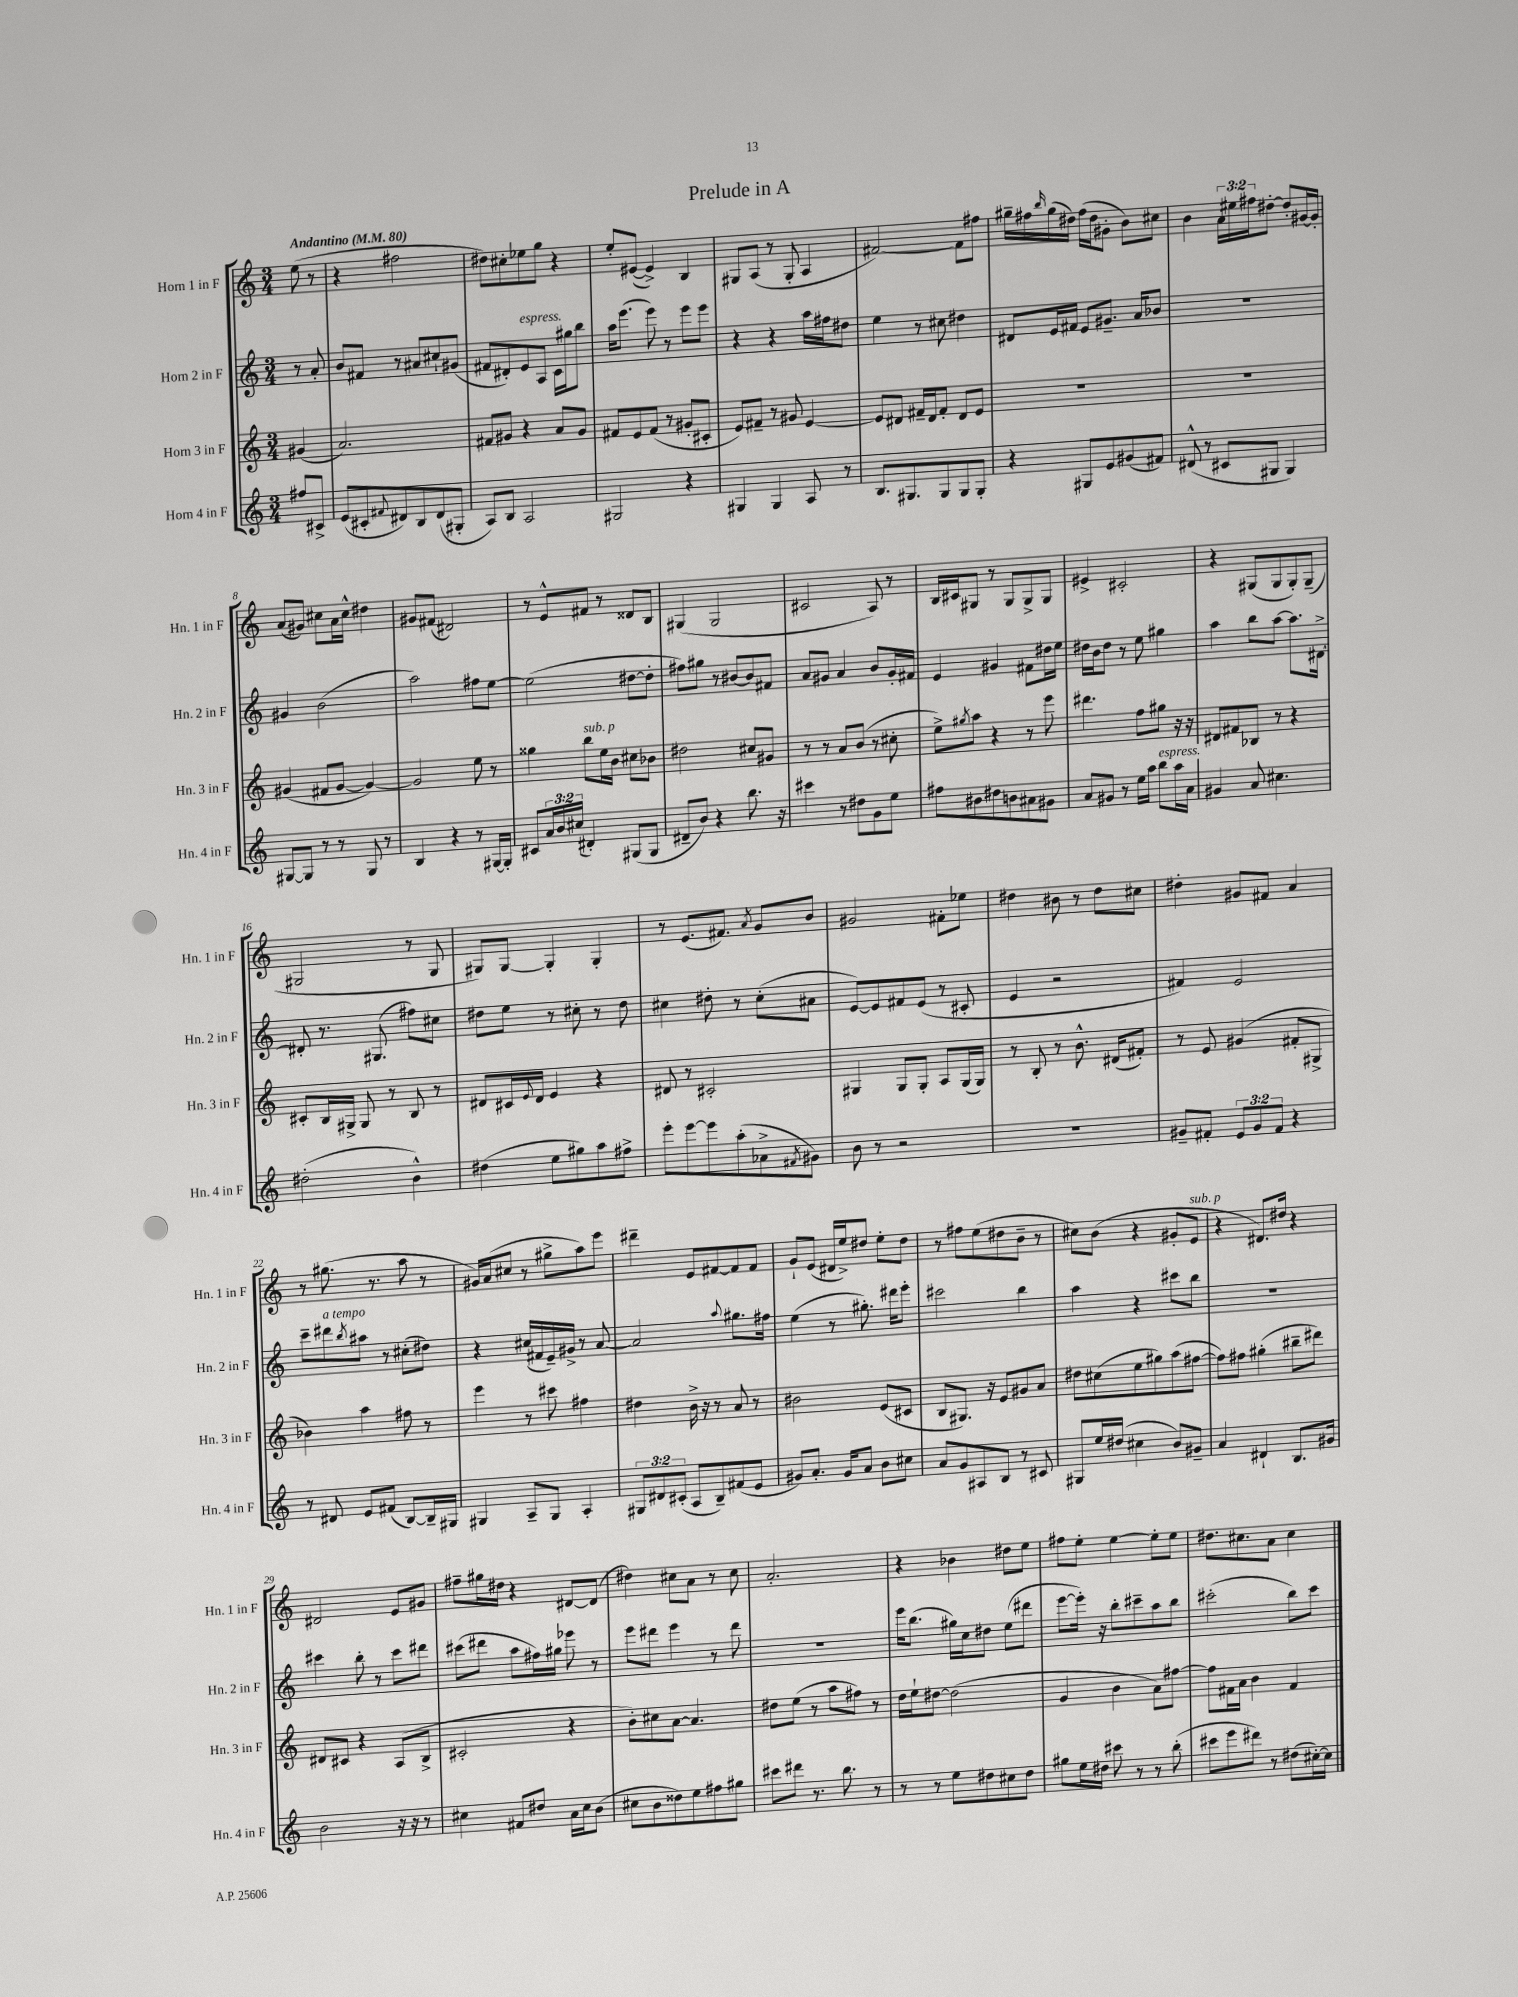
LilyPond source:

\header { title = "Prelude in A" }
<<
\new StaffGroup <<
\new Staff = "s0" \with { instrumentName = "Horn 1 in F" shortInstrumentName = "Hn. 1 in F" } {
    \clef treble \key c \major \numericTimeSignature \time 3/4 \override Staff.TupletNumber.text = #tuplet-number::calc-fraction-text \partial 4 \tempo "Andantino" 4 = 80
    e''8( r8 |
    r4 fis''2 |
    dis''8) cis''8-. ees''8 g''8 r4 |
    e''8-. eis'8~( eis'4->) b4 |
    gis8 a8( r8 gis8-. a4 |
    fis'2~) fis'8 fis''8 |
    gis''16-- fis''16 \grace { b''16 } gis''16( dis''16) fis''16( dis''16 gis'8-. b'8) cis''8 |
    b'4 \tuplet 3/2 { a'16 eis''16 fis''16 } dis''8~-. dis''8-. gis'16~ gis'16-. |
    a'8( gis'8) cis''8 a'16 cis''16-^ dis''4 |
    gis'8 fis'8( dis'2) |
    r8 e'8-^ fis'8 r8 disis'8 b8 |
    gis4( gis2 |
    cis'2 a8) r8 |
    b16 cis'16 gis8 r8 gis8 gis8-> gis8 |
    eis'4-> cis'2-. |
    r4 gis8( gis8 gis8-.) gis8--( |
    gis2 r8 gis8 |
    gis8) gis8~ gis4-. gis4-. |
    r8 e'8.( fis'8.) \acciaccatura { a'8 } g'8 b'8 |
    gis'2 fis'8-. ees''8 |
    dis''4 bis'8 r8 dis''8 cis''8 |
    dis''4-. gis'8 fis'8 a'4 |
    r8 gis''8.( r8. a''8 r8 |
    gis'16) a'16( cis''8 r8 gis''8-> a''8) e'''8 |
    dis'''4-- e'8 fis'8~ fis'8 fis'8 |
    g'8-! e'8( dis'16 e''16->) dis''8 e''8-. dis''8 |
    r8 fis''8 e''8( dis''8 b'8-- r8 |
    cis''8) b'8( r4 gis'8-. e'8^\markup { \italic "sub. p" } |
    r4 dis'8.) dis''16 r4 |
    dis'2 e'8 gis'8 |
    fis''8-- gis''16 dis''16 r4 dis'8~ dis'8( |
    dis''4) cis''8 a'8 r8 cis''8 |
    a'2.-. |
    r4 bes'4 dis''8 e''8 |
    fis''8 e''8-. e''4~ e''8-. e''8 |
    dis''8. cis''8. a'8 cis''4 \bar "|." |
}
\new Staff = "s1" \with { instrumentName = "Horn 2 in F" shortInstrumentName = "Hn. 2 in F" } {
    \clef treble \key c \major \numericTimeSignature \time 3/4 \partial 4
    r8 a'8-. |
    b'8 fis'8 r8 ais'8 cis''8-! gis'8( |
    fis'8 dis'8-.) e'8^\markup { \italic "espress." } a8 c'16 gis''16 b''8 |
    a''16 e'''8.( e'''8) r8 e'''8 e'''8 |
    r4 r4 a''16 fis''16 dis''8 |
    e''4 r8 cis''8 dis''4 |
    dis'8 e'16 fis'16 e'8 gis'8.-- a'16 bes'8 |
    R2. |
    gis'4 b'2( |
    a''2) fis''8 e''8~ |
    e''2( dis''8~ dis''8-. |
    fis''8) gis''8 r8 bis'8~ bis'8 fis'8 |
    a'8 gis'8 a'4 b'8 gis'16-. fis'16 |
    e'4 gis'4 fis'8 dis''16 e''16 |
    dis''16 b'16 dis''8 r8 e''8 gis''4 |
    a''4 b''8 a''8~ a''8. dis'16~-> |
    dis'8-. r8. gis8.( fis''8) cis''8 |
    dis''8 e''8 r8 cis''8-. r8 dis''8 |
    cis''4 dis''8-. r8 cis''8-.( ais'8 |
    e'8~) e'8 fis'8 e'8( r8 cis'8-. |
    e'4 r2 |
    fis'4) e'2 |
    c'''8-- dis'''8^\markup { \italic "a tempo" } \acciaccatura { b''8 } ais''8 r8 cis''8-.( dis''8) |
    r4 cis''16( fis'16 e'16--) gis'16-> r8 a'8~ |
    a'2 \appoggiatura { a''8 } gis''8. fis''16 |
    e''4( r8 gis''8.-.) dis'''16 e'''8-. |
    cis'''2 b''4 |
    a''4 r4 cis'''8 b''8 |
    R2. |
    cis'''4 b''8-. r8 cis'''8 dis'''8 |
    cis'''8( dis'''8 a''8 fis''16) gis''16 ees'''8 r8 |
    e'''8 dis'''8 e'''4 r8 dis'''8 |
    R2. |
    e'''16 b''8.( gis''16) c''16 dis''8 e''8( dis'''8 |
    e'''8~ e'''16-.) r16 b''8-. cis'''8-- a''8 b''8 |
    cis'''2-.( b''8) cis'''8 \bar "|." |
}
\new Staff = "s2" \with { instrumentName = "Horn 3 in F" shortInstrumentName = "Hn. 3 in F" } {
    \clef treble \key c \major \numericTimeSignature \time 3/4 \partial 4
    gis'4( |
    a'2.) |
    fis'8 gis'8 r4 a'8 gis'8 |
    fis'8 e'8 fis'8( r8 gis'8-. cis'8-. |
    e'8) fis'8-- r8 gis'8 e'4~ |
    e'8 dis'8 fis'16-- dis'16 fis'8-. dis'8 e'8 |
    R2. |
    R2. |
    gis'4( fis'8 gis'8~ gis'4~) |
    gis'2 e''8 r8 |
    gisis''4 b''8^\markup { \italic "sub. p" } e''16 b'16 cis''8 bes'8 |
    dis''2 cis''8 gis'8 |
    r8 r8 a'8 b'8( r8 cis''8-. |
    e''8->) \acciaccatura { gis''8 } a''8 r4 r8 e'''8 |
    dis'''4. f''8 gis''8 r16 r16 |
    dis'8 fis'8 bes8 r8 r4 |
    cis'8-. b16 gis16-> gis8 r8 b8 r8 |
    dis'8 cis'16 \appoggiatura { e'8 } dis'16 e'4 r4 |
    dis'8 r8 cis'2-. |
    gis4 gis8 gis8-. a8 gis16( gis16) |
    r8 b8-. r8 b'8.-^ dis'16( fis'8-.) |
    r8 e'8 gis'4( fis'8-. gis8-> |
    bes'4) a''4 fis''8 r8 |
    e'''4 r8 cis'''8 fis''4 |
    dis''4 b'16-> r16 r8 a'8 r8 |
    bis'2 e'8( cis'8 |
    b8 gis8.) r16 e'8 gis'8 a'8 |
    dis''8 cis''8( e''8 gis''8) a''8( fis''8~ |
    fis''8) fis''8 gis''4-.( bis''8-- dis'''8) |
    dis'8 cis'8 r4 a8( b8-> |
    cis'2-. r4 |
    b'8-.) cis''8 a'8~ a'4. |
    dis''8 e''8( r8 a''8 fis''8) r8 |
    d''16 e''16-! dis''8~ dis''2( |
    g'4 b'4 a'8) fis''8~ |
    fis''8 fis'16 a'16 b'4 fis'4 \bar "|." |
}
\new Staff = "s3" \with { instrumentName = "Horn 4 in F" shortInstrumentName = "Hn. 4 in F" } {
    \clef treble \key c \major \numericTimeSignature \time 3/4 \override Staff.TupletNumber.text = #tuplet-number::calc-fraction-text \partial 4
    fis''8 cis'8-> |
    e'8( cis'8-. \appoggiatura { fis'8 } dis'8) b8 dis'8( gis8-. |
    a8) b8 a2 |
    gis2 r4 |
    gis4 gis4 a8 r8 |
    b8. gis8. gis8 gis8 gis8-. |
    r4 gis8 e'8 gis'8( fis'8) |
    dis'8-^( r8 cis'8 gis8 gis4) |
    gis8~ gis8 r8 r8 gis8 r8 |
    b4 r4 r8 gis16~ gis16-. |
    cis'8 \tuplet 3/2 { a'16 b'16 cis''16( } dis'4-.) gis8( gis8 |
    dis'8-- b'8) r4 b''8. r16 |
    cis'''4 r8 dis''8 g'8 e''8 |
    fis''8 bis'8 dis''8 b'8 ais'8 gis'8 |
    a'8 gis'8 r8 e''16 a''16 b''8^\markup { \italic "espress." } a''16 a'16 |
    gis'4 a'8 cis''4. |
    dis''2-.( b'4-^) |
    dis''4( e''8 gis''8) a''8 fis''8-> |
    e'''8-. e'''8~ e'''8 a''8-.( aes'8-> \acciaccatura { fis'8 } gis'8) |
    b'8 r8 r2 |
    R2. |
    gis'8-- fis'8-. \tuplet 3/2 { e'8 gis'8 fis'8 } r4 |
    r8 dis'8 e'8 fis'8( b8~) b16-- gis16 |
    gis4 a8-- gis8 a4-. |
    \tuplet 3/2 { gis8 dis'8 cis'8-.( } a8 b8--) fis'8( e'8 |
    gis'8) a'8.-. gis'16 a'8 b'8 cis''8 |
    a'8 g'8 ais8 b8 r8 cis'8 |
    gis8 e''16 dis''16( cis''4 b'8) gis'8-- |
    a'4 dis'4-! b8. gis'16 |
    b'2 r16 r16 r8 |
    cis''4 fis'8 dis''8 a'16 cis''16 b'8( |
    cis''8 b'8 disis''8) e''8 fis''8 gis''8 |
    cis'''8 dis'''8 r8. b''8. r8 |
    r8 r8 e''8 dis''8 cis''8 dis''8 |
    gis''8 e''16 dis''16 cis'''8 r8 r8 b''8-.( |
    cis'''8 e'''8 dis'''8) r8 dis''8( cis''16~-.) cis''16 \bar "|." |
}
>>
>>
